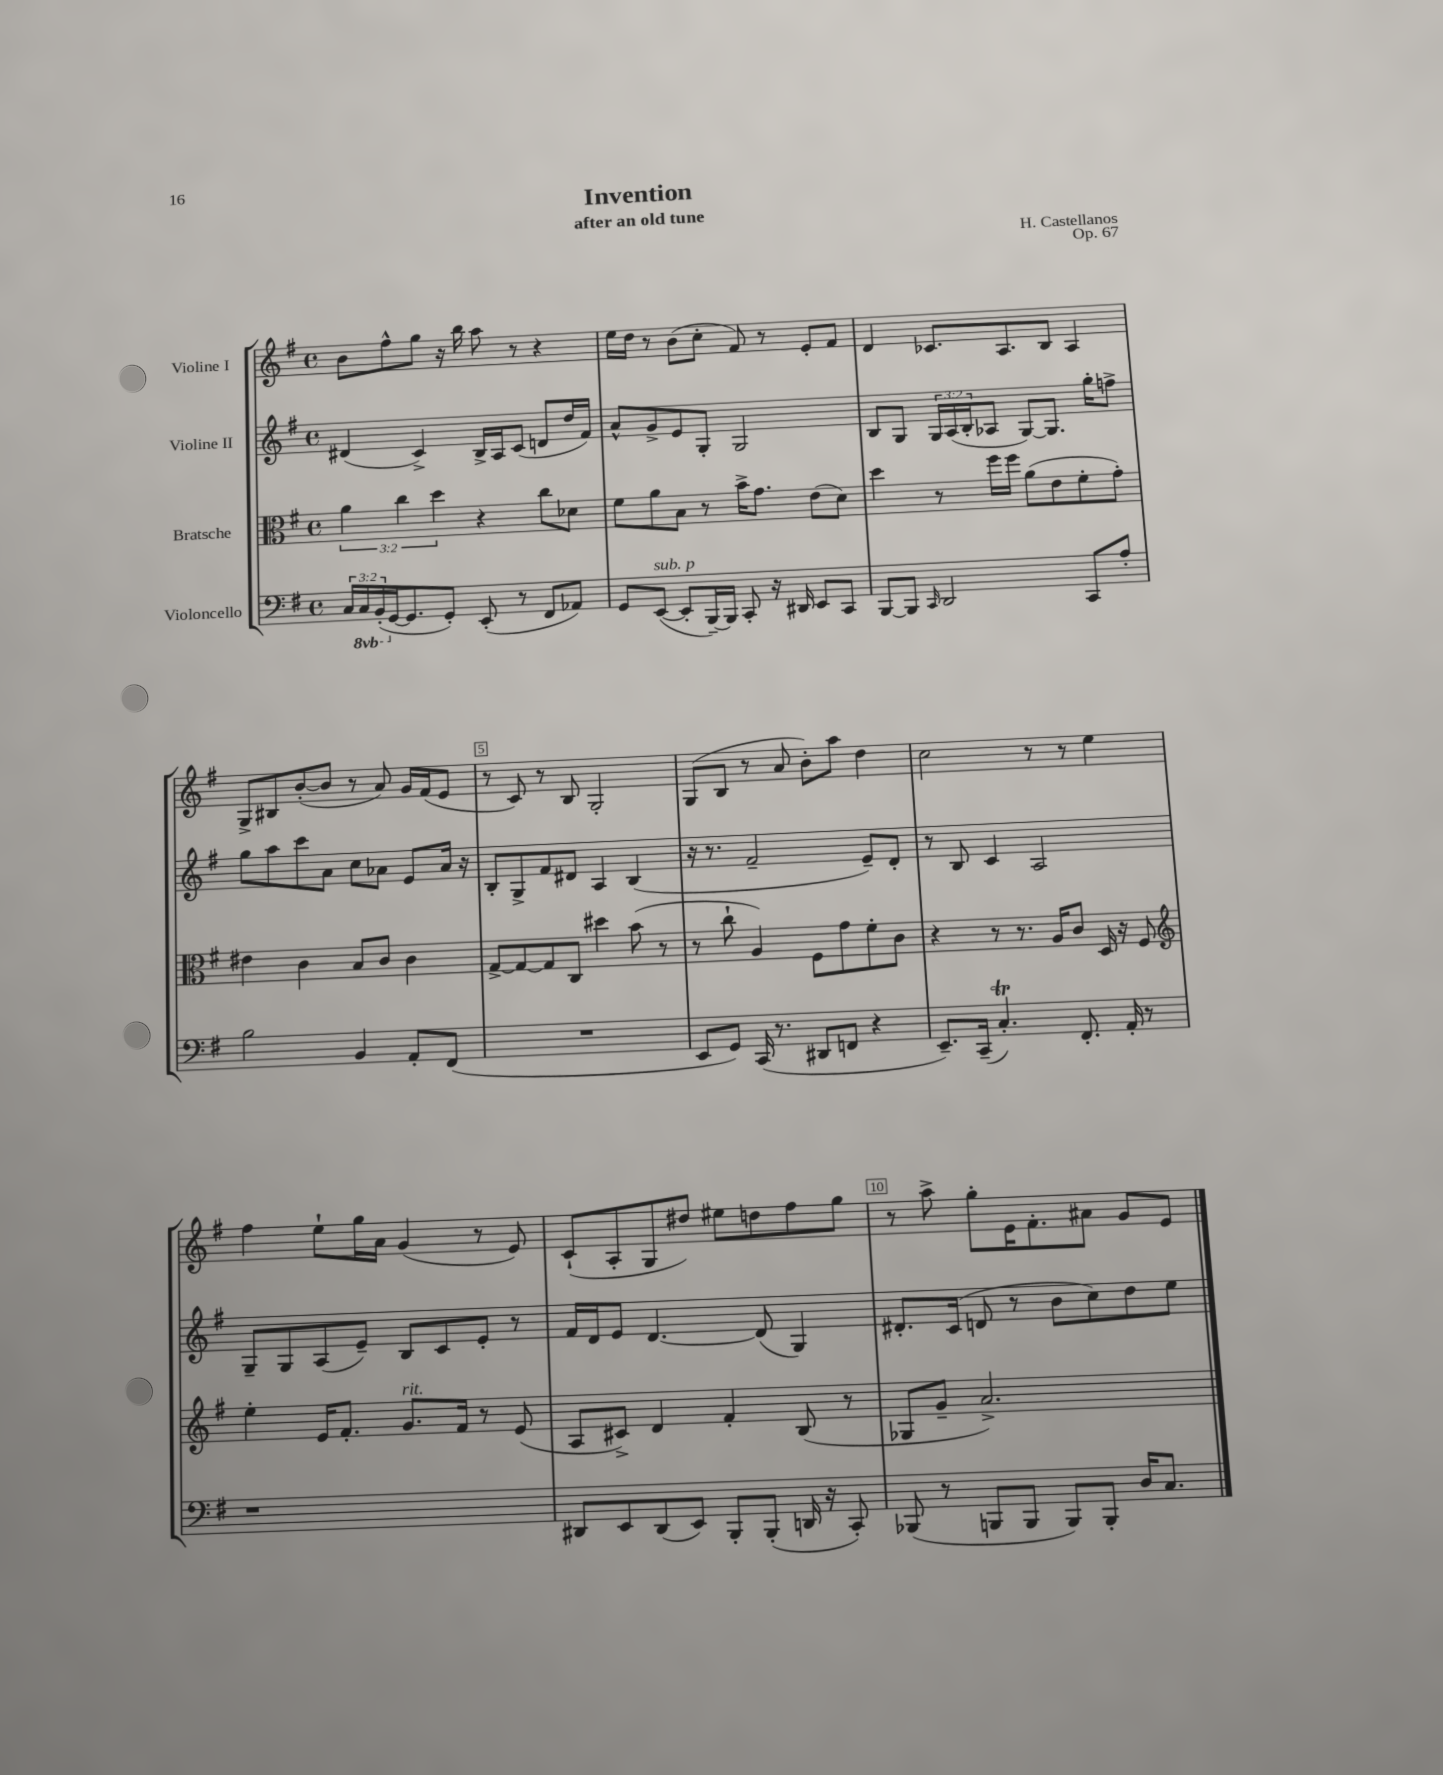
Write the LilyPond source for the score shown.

\header { title = "Invention" composer = "H. Castellanos" subtitle = "after an old tune" opus = "Op. 67" }
<<
\new StaffGroup <<
\new Staff = "s0" \with { instrumentName = "Violine I" } {
    \clef treble \key g \major \defaultTimeSignature \time 4/4
    b'8 fis''8-^ g''8 r16 b''16 a''8 r8 r4 |
    e''16 d''16 r8 b'8( c''8-. fis'8) r8 e'8-. fis'8 |
    d'4 ces'8. a8. b8 a4 |
    g8-> bis8 b'8~-.( b'8 r8 a'8) g'16 fis'16( e'8 |
    r8 c'8) r8 b8 g2-. |
    g8( b8 r8 a'8 b'8-.) a''8 d''4 |
    c''2 r8 r8 e''4 |
    fis''4 e''8-! g''16 a'16 g'4( r8 e'8) |
    c'8-!( a8-. g8 dis''8) eis''8 d''8 fis''8 g''8 |
    r8 a''8-> g''8-. e'16 fis'8.-. ais'8 g'8 e'8 \bar "|." |
}
\new Staff = "s1" \with { instrumentName = "Violine II" } {
    \clef treble \key g \major \defaultTimeSignature \time 4/4 \override Staff.TupletNumber.text = #tuplet-number::calc-fraction-text
    dis'4( c'4->) b16-> a16 c'8( d'8 d''16 fis'16) |
    a'8-^ g'8-> e'8 g8-. g2 |
    b8 g8 \tuplet 3/2 { g16 a16( b16-. } aes8 g8~) g8. g''16-. f''8-> |
    g''8 a''8 c'''8 a'8 c''8 aes'8 e'8 aes'16 r16 |
    b8-. g8-> fis'8 dis'8 a4 b4( |
    r16 r8. fis'2-- e'8--) d'8-. |
    r8 b8 c'4 a2 |
    g8-- g8 a8( e'8--) b8 c'8 e'8-. r8 |
    fis'16 d'16 e'8 d'4.~ d'8( g4) |
    dis'8.-. c'16( d'8 r8 b'8 c''8) d''8 e''8 \bar "|." |
}
\new Staff = "s2" \with { instrumentName = "Bratsche" } {
    \clef alto \key g \major \defaultTimeSignature \time 4/4 \override Staff.TupletNumber.text = #tuplet-number::calc-fraction-text
    \tuplet 3/2 { a'4 c''4 d''4 } r4 c''8 des'8 |
    fis'8 a'8 b8 r8 b'16-> g'8. e'8( d'8) |
    d''4 r8 fis''16 fis''16 a'8( e'8 fis'8-. g'8-.) |
    eis'4 c'4 b8 c'8 c'4 |
    g8~-> g8~ g8 c8 dis''4 b'8( r8 |
    r8 c''8-! a4) fis8 g'8 fis'8-. c'8 |
    r4 r8 r8. a16 c'8 d16 r16 fis8 |
    \clef treble e''4-. e'16 fis'8.-. g'8.^\markup { \italic "rit." } fis'16 r8 e'8( |
    a8 cis'8->) d'4 fis'4-. b8( r8 |
    ges8 g'8-- a'2.->) \bar "|." |
}
\new Staff = "s3" \with { instrumentName = "Violoncello" } {
    \clef bass \key g \major \defaultTimeSignature \time 4/4 \override Staff.TupletNumber.text = #tuplet-number::calc-fraction-text \set Staff.ottavationMarkups = #ottavation-simple-ordinals
    \tuplet 3/2 { c16 \ottava #-1 c,16 b,,16-.( \ottava #0 } g,16~ g,8. g,8-.) e,8-.( r8 fis,8 aes,8) |
    g,8 e,8~^\markup { \italic "sub. p" }( e,8-. b,,16~--) b,,16 c,8-. r16 dis,16 e,8 c,8 |
    b,,8~ b,,8 \grace { c,16 } d,2 c,8 a8-. |
    b2 b,4 a,8-. fis,8( |
    R1 |
    e,8 g,8) c,16( r8. dis,8 f,8 r4 |
    e,8.--) c,16--( c4.-.\trill) fis,8.-. a,16-. r8 |
    r1 |
    dis,8 e,8 dis,8( e,8) b,,8-. b,,8-.( d,16 r16 c,8-.) |
    bes,,8( r8 b,,8 b,,8 b,,8) b,,8-. d16 c8. \bar "|." |
}
>>
>>
\layout { \context { \Score \override BarNumber.break-visibility = ##(#f #t #t) barNumberVisibility = #(every-nth-bar-number-visible 5) \override BarNumber.stencil = #(make-stencil-boxer 0.1 0.3 ly:text-interface::print) } }
